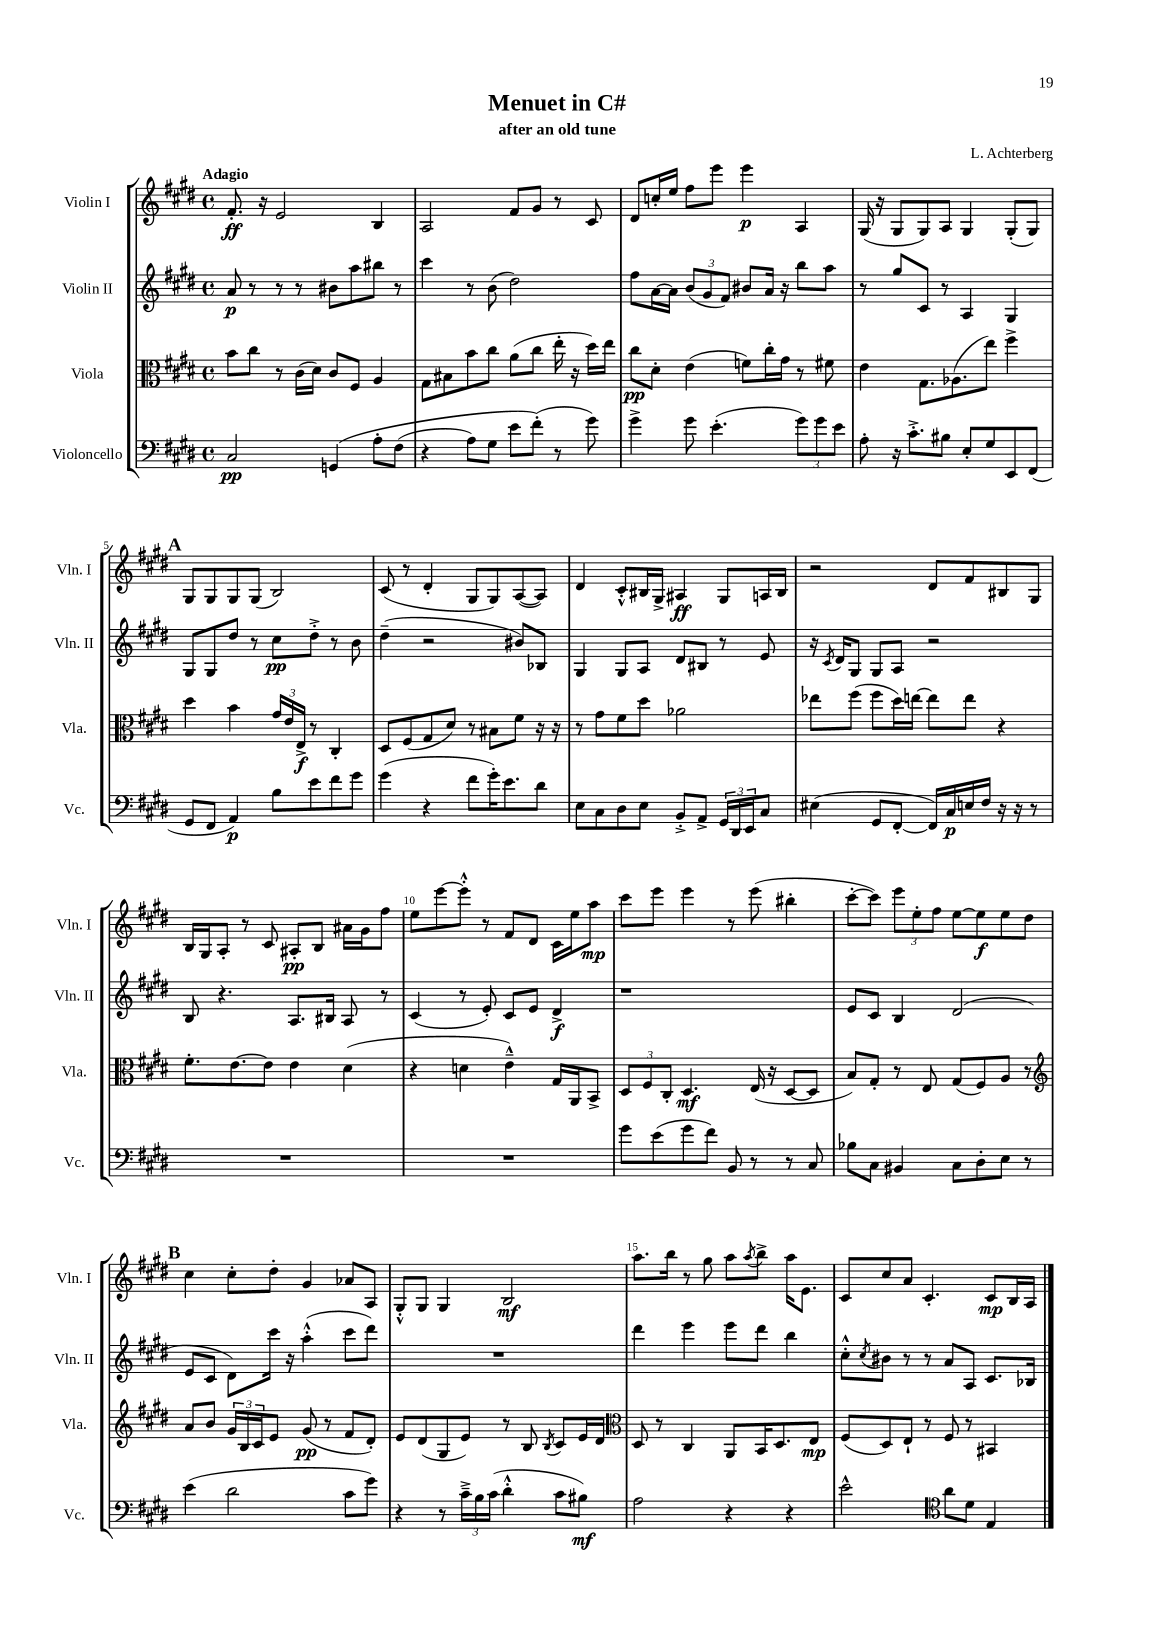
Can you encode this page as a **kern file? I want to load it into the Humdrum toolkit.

**kern	**dynam	**kern	**dynam	**kern	**dynam	**kern	**dynam
*part4	*part4	*part3	*part3	*part2	*part2	*part1	*part1
*staff4	*staff4	*staff3	*staff3	*staff2	*staff2	*staff1	*staff1
*I"Violoncello	*	*I"Viola	*	*I"Violin II	*	*I"Violin I	*
*I'Vc.	*	*I'Vla.	*	*I'Vln. II	*	*I'Vln. I	*
*clefF4	*	*clefC3	*	*clefG2	*	*clefG2	*
*k[f#c#g#d#]	*	*k[f#c#g#d#]	*	*k[f#c#g#d#]	*	*k[f#c#g#d#]	*
*M4/4	*	*M4/4	*	*M4/4	*	*M4/4	*
*met(c)	*	*met(c)	*	*met(c)	*	*met(c)	*
=1	=1	=1	=1	=1	=1	=1	=1
!	!	!	!	!	!	!LO:TX:a:B:t=Adagio	!
2C#/	pp	8b\L	.	8a/	p	8.f#'/	ff
.	.	8cc#\J	.	8r	.	.	.
.	.	.	.	.	.	16r	.
.	.	8r	.	8r	.	2e/	.
.	.	(16c#\LL	.	8r	.	.	.
.	.	16d#\JJ)	.	.	.	.	.
(4GGn/	.	8c#/L	.	8b#X\L	.	.	.
.	.	8F#/J	.	8aa\	.	.	.
8A'\L	.	4A/	.	8bb#X\J	.	4B/	.
(8F#\J	.	.	.	8r	.	.	.
=2	=2	=2	=2	=2	=2	=2	=2
4r	.	8G#\L	.	4ccc#\	.	2A/	.
.	.	8B#X\	.	.	.	.	.
8A\L)	.	8b\	.	8r	.	.	.
8G#\J	.	8cc#\J	.	(8b\	.	.	.
8e\L	.	(8a\L	.	2dd#\)	.	8f#/L	.
(8f#'\J)	.	8cc#\J	.	.	.	8g#/J	.
8r	.	16ee'\	.	.	.	8r	.
.	.	16r	.	.	.	.	.
8g#\)	.	16dd#\LL)	.	.	.	8c#/	.
.	.	16ee\JJ	.	.	.	.	.
=3	=3	=3	=3	=3	=3	=3	=3
4g#^\	.	8cc#\L	pp	8ff#\L	.	8d#/L	.
.	.	8d#'\J	.	[16a\L	.	16ccn'/L	.
.	.	.	.	16a\JJ]	.	16ee/JJ	.
8g#\	.	(4e\	.	(12b/L	.	8ff#\L	.
.	.	.	.	12g#/	.	.	.
(4.e'\	.	.	.	.	.	8eee\J	.
.	.	.	.	12f#/J)	.	.	.
.	.	8fn\L)	.	8b#X/L	.	4eee\	p
.	.	16cc#'\L	.	16a/Jk	.	.	.
.	.	16g#\JJ	.	16r	.	.	.
12g#\L)	.	8r	.	8bb\L	.	4A/	.
12g#\	.	.	.	.	.	.	.
.	.	8f#X\	.	8aa\J	.	.	.
12e\J	.	.	.	.	.	.	.
=4	=4	=4	=4	=4	=4	=4	=4
8A'\	.	4e\	.	8r	.	(16G#/	.
.	.	.	.	.	.	16r	.
16r	.	.	.	8gg#/L	.	8G#/L	.
8.c#'^\L	.	.	.	.	.	.	.
.	.	8.G#\L	.	8c#/J	.	8G#/)	.
8B#X\J	.	.	.	8r	.	8A/J	.
.	.	(8.A-X\	.	.	.	.	.
8E'/L	.	.	.	4A/	.	4G#/	.
8G#/	.	8ee\J)	.	.	.	.	.
8EE/	.	4ff#^\	.	4G#/	.	(8G#'/L	.
(8FF#/J	.	.	.	.	.	8G#/J)	.
!!LO:LB:g=z
!!LO:REH:place=s1:t=A
=5	=5	=5	=5	=5	=5	=5	=5
8GG#/L	.	4dd#\	.	8G#/L	.	8G#/L	.
8FF#/J	.	.	.	8G#/	.	8G#/	.
4AA/)	p	4b\	.	8dd#/J	.	8G#/	.
.	.	.	.	8r	.	(8G#/J	.
8B\L	.	24g#/LL	.	8cc#\L	pp	2B/)	.
.	.	24e/	.	.	.	.	.
.	.	24E^/JJ	f	.	.	.	.
8e\	.	8r	.	8dd#'^\J	.	.	.
8f#\	.	4C#'/	.	8r	.	.	.
8g#\J	.	.	.	8b\	.	.	.
=6	=6	=6	=6	=6	=6	=6	=6
(4g#\	.	8D#/L	.	(4dd#~\	.	(8c#/	.
.	.	(8F#/	.	.	.	8r	.
4r	.	8G#/	.	2r	.	4d#'/	.
.	.	8d#/J)	.	.	.	.	.
8f#\L	.	8r	.	.	.	8G#/L	.
16g#'\K)	.	8B#X\L	.	.	.	8G#/)	.
8.e\	.	.	.	.	.	.	.
.	.	8f#\J	.	8b#X/L)	.	([8A/	.
8d#\J	.	16r	.	8B-X/J	.	8A/J])	.
.	.	16r	.	.	.	.	.
=7	=7	=7	=7	=7	=7	=7	=7
8E\L	.	8r	.	4G#/	.	4d#/	.
8C#\	.	8g#\L	.	.	.	.	.
8D#\	.	8f#\	.	8G#/L	.	8c#'^^/L	.
8E\J	.	8dd#\J	.	8A/J	.	16B#X/L	.
.	.	.	.	.	.	16G#^/JJ	.
8BB'^/L	.	2a-X\	.	8d#/L	.	4A#X/	ff
8AA^/J	.	.	.	8B#X/J	.	.	.
24GG#/LL	.	.	.	8r	.	8G#/L	.
24DD#/	.	.	.	.	.	.	.
24EE/J	.	.	.	.	.	.	.
8C#/J	.	.	.	8e/	.	16An/L	.
.	.	.	.	.	.	16B#/JJ	.
=8	=8	=8	=8	=8	=8	=8	=8
(4E#X\	.	8ee-X\L	.	16r	.	2r	.
.	.	.	.	8qc#/	.	.	.
.	.	.	.	16d#/KL	.	.	.
.	.	(8ff#\J	.	8G#/J	.	.	.
8GG#/L	.	8ff#\L	.	8G#/L	.	.	.
[8FF#'/J	.	16dd#\L)	.	8A/J	.	.	.
.	.	[16een\JJ	.	.	.	.	.
16FF#/LL])	.	8ee\L]	.	2r	.	8d#/L	.
16C#/	p	.	.	.	.	.	.
16En/	.	8ee\J	.	.	.	8f#/	.
16F#/JJ	.	.	.	.	.	.	.
16r	.	4r	.	.	.	8B#X/	.
16r	.	.	.	.	.	.	.
8r	.	.	.	.	.	8G#/J	.
!!LO:LB:g=z
=9	=9	=9	=9	=9	=9	=9	=9
1r	.	8.f#'\L	.	8B/	.	16B/LL	.
.	.	.	.	.	.	16G#/J	.
.	.	.	.	4.r	.	8A'/J	.
.	.	[8.e\	.	.	.	.	.
.	.	.	.	.	.	8r	.
.	.	8e\J]	.	.	.	8c#/	.
.	.	4e\	.	8.A/L	.	8A#X'/L	pp
.	.	.	.	.	.	8B/J	.
.	.	.	.	16B#X/Jk	.	.	.
.	.	(4d#\	.	8A/	.	16a#X\LL	.
.	.	.	.	.	.	16g#\J	.
.	.	.	.	8r	.	8ff#\J	.
=10	=10	=10	=10	=10	=10	=10	=10
1r	.	4r	.	(4c#/	.	8ee\L	.
.	.	.	.	.	.	[8eee\	.
.	.	4dn\	.	8r	.	8eee'^^\J]	.
.	.	.	.	8e'/)	.	8r	.
.	.	4e~^^\)	.	8c#/L	.	8f#/L	.
.	.	.	.	8e/J	.	8d#/J	.
.	.	16G#/LL	.	4d#^/	f	16c#\LL	.
.	.	16AA/J	.	.	.	16ee\J	.
.	.	8BB^/J	.	.	.	8aa\J	mp
=11	=11	=11	=11	=11	=11	=11	=11
8g#\L	.	12D#/L	.	1r	.	8ccc#\L	.
.	.	12F#/	.	.	.	.	.
(8e\	.	.	.	.	.	8eee\J	.
.	.	12C#'/J	.	.	.	.	.
8g#\	.	4.D#/	mf	.	.	4eee\	.
8f#\J)	.	.	.	.	.	.	.
8BB/	.	.	.	.	.	8r	.
8r	.	(16E/	.	.	.	(8eee\	.
.	.	16r	.	.	.	.	.
8r	.	[8D#/L	.	.	.	4bb#X'\	.
8C#/	.	8D#/J]	.	.	.	.	.
=12	=12	=12	=12	=12	=12	=12	=12
8B-X\L	.	8B/L)	.	8e/L	.	[8ccc#'\L	.
8C#\J	.	8G#'/J	.	8c#/J	.	8ccc#\J])	.
4BB#X/	.	8r	.	4B/	.	12eee\L	.
.	.	.	.	.	.	12ee'\	.
.	.	8E/	.	.	.	.	.
.	.	.	.	.	.	12ff#\J	.
8C#\L	.	(8G#/L	.	(2d#/	.	[8ee\L	.
8D#'\	.	8F#/)	.	.	.	8ee\]	f
8E\J	.	8A/J	.	.	.	8ee\	.
8r	.	8r	.	.	.	8dd#\J	.
!!LO:LB:g=z
!!LO:REH:place=s1:t=B
=13	=13	=13	=13	=13	=13	=13	=13
*	*	*clefG2	*	*	*	*	*
(4e\	.	8a/L	.	8e/L	.	4cc#\	.
.	.	8b/J	.	8c#/J	.	.	.
2d#\	.	24g#/LL	.	8d#\L)	.	8cc#'\L	.
.	.	24B/	.	.	.	.	.
.	.	24c#/J	.	.	.	.	.
.	.	8e/J	.	16ccc#\Jk	.	8dd#'\J	.
.	.	.	.	16r	.	.	.
.	.	(8g#/	pp	(4aa'^^\	.	4g#/	.
.	.	8r	.	.	.	.	.
8c#\L	.	8f#/L	.	8ccc#\L	.	8a-X/L	.
8g#\J)	.	8d#'/J)	.	8ddd#\J)	.	8A/J	.
=14	=14	=14	=14	=14	=14	=14	=14
4r	.	8e/L	.	1r	.	8G#'^^/L	.
.	.	(8d#/	.	.	.	8G#/J	.
8r	.	8G#/	.	.	.	4G#/	.
24c#~^\LL	.	8e/J)	.	.	.	.	.
24B\	.	.	.	.	.	.	.
(24c#\JJ	.	.	.	.	.	.	.
4d#'^^\	.	8r	.	.	.	2B/	mf
.	.	8B/	.	.	.	.	.
.	.	8qB/	.	.	.	.	.
8c#\L	.	8c#/L	.	.	.	.	.
8B#X\J)	mf	16e/L	.	.	.	.	.
.	.	16d#/JJ	.	.	.	.	.
=15	=15	=15	=15	=15	=15	=15	=15
*	*	*clefC3	*	*	*	*	*
2A\	.	8D#/	.	4ddd#\	.	8.aa\L	.
.	.	8r	.	.	.	.	.
.	.	.	.	.	.	16bb\Jk	.
.	.	4C#/	.	4eee\	.	8r	.
.	.	.	.	.	.	8gg#\	.
4r	.	8AA/L	.	8eee\L	.	8aa\L	.
.	.	.	.	.	.	8qaa/	.
.	.	16BB/K	.	8ddd#\J	.	8bb^\J	.
.	.	8.D#/	.	.	.	.	.
4r	.	.	.	4bb\	.	16aa\KL	.
.	.	.	.	.	.	8.e\J	.
.	.	8E/J	mp	.	.	.	.
=16	=16	=16	=16	=16	=16	=16	=16
2e^^\	.	(8F#/L	.	8cc#'^^\L	.	8c#/L	.
.	.	.	.	8qcc#/	.	.	.
.	.	8D#/)	.	8b#X\J	.	8cc#/	.
.	.	8E`/J	.	8r	.	8a/J	.
.	.	8r	.	8r	.	4.c#'/	.
*clefC4	*	*	*	*	*	*	*
8a\L	.	8F#/	.	8a/L	.	.	.
8d#\J	.	8r	.	8A/J	.	.	.
4E/	.	4BB#X/	.	8.c#/L	.	8c#/L	mp
.	.	.	.	.	.	16B/L	.
.	.	.	.	16B-X/Jk	.	16A/JJ	.
==	==	==	==	==	==	==	==
*-	*-	*-	*-	*-	*-	*-	*-
